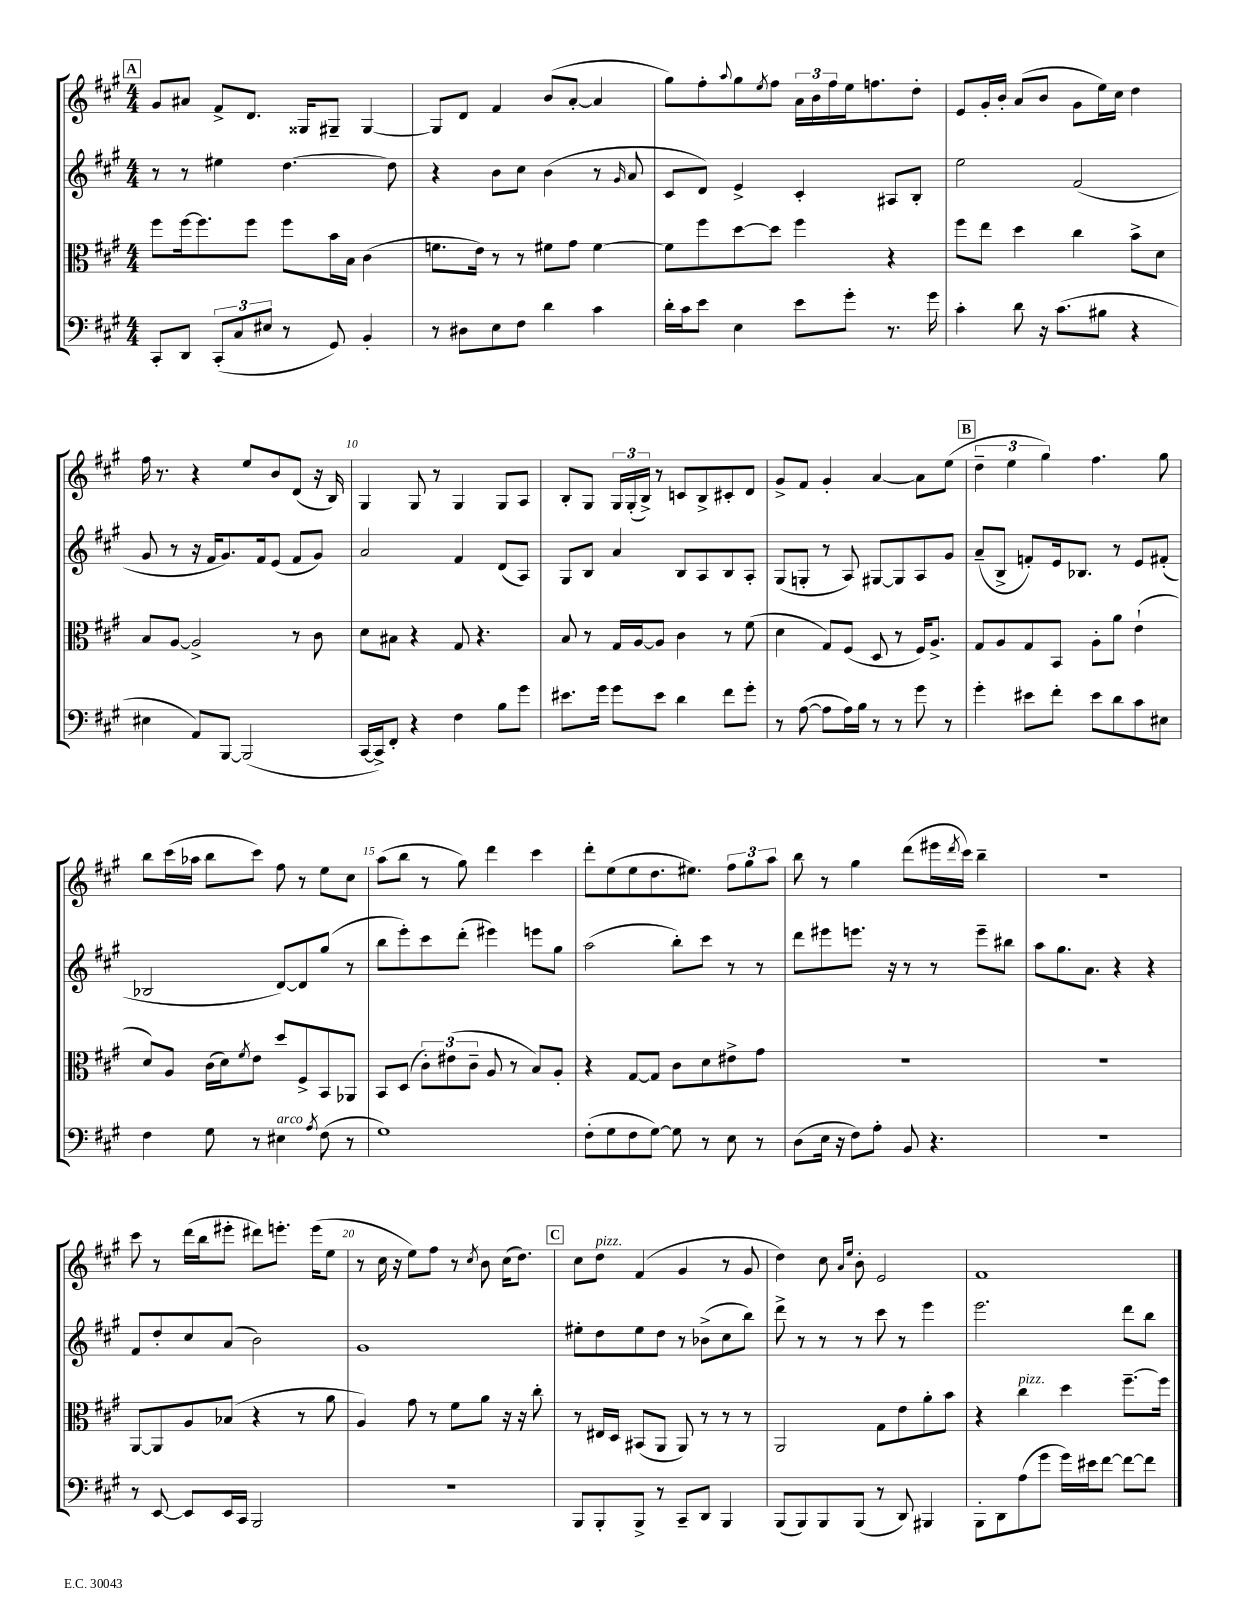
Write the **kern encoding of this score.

**kern	**kern	**kern	**kern
*staff4	*staff3	*staff2	*staff1
*clefF4	*clefC3	*clefG2	*clefG2
*k[f#c#g#]	*k[f#c#g#]	*k[f#c#g#]	*k[f#c#g#]
*M4/4	*M4/4	*M4/4	*M4/4
8CC#'	8ff#	8r	8g#
8DD	[16ff#	8r	8a#
.	8.ff#]	.	.
(12CC#'	.	4ee#	8f#^
12C#	.	.	.
.	8ff#	.	8.d
12E#	.	.	.
8r	8ff#	[4.dd	.
.	.	.	16G##
8GG#)	16b	.	8G#~
.	16B	.	.
4BB'	(4c#	.	[4G#
.	.	8dd]	.
=	=	=	=
8r	8.f	4r	8G#]
8D#	.	.	8d
.	16e)	.	.
8E	8r	8b	4f#
8F#	8r	8cc#	.
4d	8f#	(4b	(8b
.	8g#	.	[8a'
4c#	[4f#	8r	4a]
.	.	16qqg#	.
.	.	8a	.
=	=	=	=
16d'	8f#]	8c#	8gg#)
16c#	.	.	.
8e	8ff#	8d)	8ff#'
.	.	.	8qqaa
4E	[8dd	4e^	8gg#
.	.	.	8qee
.	8dd]	.	8ff#
8e	4ff#	4c#'	24a
.	.	.	24b
.	.	.	24ff#
8g#'	.	.	16ee
.	.	.	8.ff
8.r	4r	8A#	.
.	.	8B'	8dd'
16g#	.	.	.
=	=	=	=
4c#'	8ff#	2ee	8e
.	8ee	.	16g#'
.	.	.	16b'
8d	4dd	.	(8a
16r	.	.	8b
(8.c#	.	.	.
.	4cc#	(2f#	8g#
8B#	.	.	16ee)
.	.	.	16cc#
4r	8b^	.	4dd
.	8d	.	.
=	=	=	=
4E#	8B	8g#	16ff#
.	.	.	8.r
.	[8A	8r	.
8AA)	2A^]	16r	4r
.	.	16f#	.
[8BBB	.	8.g#)	.
(2BBB]	.	.	8ee
.	.	16f#	.
.	.	(8e	8b
.	8r	8f#	(8d
.	8c#	8g#)	16r
.	.	.	16B)
=	=	=	=
[16CC#	8d	2a	4G#
16CC#^])	.	.	.
8FF#'	8B#	.	.
4r	4r	.	8G#
.	.	.	8r
4F#	8G#	4f#	4G#
.	4.r	.	.
8B	.	(8d	8G#
8g#	.	8A)	8A
=	=	=	=
8.e#	8B	8G#	8B'
.	8r	8B	8G#
16g#	.	.	.
8g#	16G#	4a	24G#
.	.	.	(24G#'
.	[16A	.	.
.	.	.	24B^)
8e#	8A]	.	8r
4d	4c#	8B	8c
.	.	8A	8B^
8f#	8r	8B	8c#'
8g#'	(8f#	8A'	8d
=	=	=	=
8r	4d	(8G#	8g#^
([8A	.	8G'	8f#
8A]	8G#)	8r	4g#'
16A)	(8F#	8A)	.
16B	.	.	.
8r	8D	[8G#	[4a
8r	8r	8G#]	.
8g#	16F#)	8A	8a]
.	8.A^	.	.
8r	.	8g#	(8ee
=	=	=	=
4g#'	8G#	(8a~	6dd~
.	8A	8B^	.
.	.	.	6ee
8e#	8G#	8f')	.
.	.	.	6gg#)
8f#'	8BB	16e	.
.	.	8.B-	.
8e#	8A'	.	4.ff#
8d	8a	8r	.
8c#	(4e`	8e	.
8E#	.	(8f#'	8gg#
=	=	=	=
4F#	8d)	2B-	8bb
.	8A	.	(16ccc#
.	.	.	16aa-
8G#	(16c#	.	8bb
.	16d)	.	.
.	8qf#	.	.
8r	8e	.	8ccc#)
4E#	8dd	[8d)	8ff#
.	8F#^	8d]	8r
8qA	.	.	.
(8F#	8BB	(8gg#	8ee
8r	8AA-	8r	8cc#
=	=	=	=
1G#)	8BB	8bb	(8aa
.	(8D	8eee')	8bb
.	12c#')	8ccc#	8r
.	(12e#	.	.
.	.	(8ddd'	8gg#)
.	12c#~	.	.
.	8A	4eee#)	4ddd
.	8r	.	.
.	8B)	8eee	4ccc#
.	8A'	8gg#	.
=	=	=	=
(8F#'	4r	(2aa	8ddd'
8G#	.	.	(8ee
8F#	[8G#	.	8ee
[8G#)	8G#]	.	8.dd
8G#]	8c#	8bb')	.
.	.	.	8.ee#)
8r	8d	8ccc#	.
8E	8e#^	8r	12ff#
.	.	.	12gg#
8r	8g#	8r	.
.	.	.	12aa
=	=	=	=
(8D	1r	8ddd	8bb
16E	.	8eee#	8r
16r	.	.	.
8F#)	.	8.eee	4gg#
8A'	.	.	.
.	.	16r	.
8BB	.	8r	(8ddd
4.r	.	8r	16eee#
.	.	.	8qddd
.	.	.	16ccc#)
.	.	8eee~	4bb~
.	.	8bb#	.
=	=	=	=
1r	1r	8aa	1r
.	.	8.gg#	.
.	.	8.a	.
.	.	4r	.
.	.	4r	.
=	=	=	=
8r	[8AA	8f#	8ccc#
[8EE	8AA]	8dd'	8r
8EE]	8A	8cc#	(16ddd
.	.	.	16bb
16EE	(8B-	(8a	8eee#'
16CC#	.	.	.
2BBB	4r	2b)	8ddd#)
.	.	.	8.eee'
.	8r	.	.
.	.	.	(16eee
.	8a	.	8ee
=	=	=	=
1r	4A)	1g#	8r
.	.	.	16cc#
.	.	.	16r
.	8g#	.	8ee)
.	8r	.	8ff#
.	8f#	.	8r
.	.	.	8qcc#
.	8a	.	8b
.	16r	.	(16cc#
.	16r	.	8.dd)
.	8cc#'	.	.
=	=	=	=
8BBB	8r	8ee#'	8cc#
8BBB'	16E#	8dd	8dd
.	16D	.	.
8BBB^	(8BB#	8ee#	(4f#
8r	8AA	8dd	.
8CC#~	8AA)	8r	4g#
8DD	8r	(8b-^	.
4BBB	8r	8cc#	8r
.	8r	8bb)	8g#
=	=	=	=
(8BBB	2AA	8ddd^	4dd)
8BBB)	.	8r	.
8BBB	.	8r	8cc#
.	.	.	16qqa
.	.	.	16qqee
(8BBB	.	8r	8b'
8r	8G#	8ccc#	2e
8DD)	8e	8r	.
4BBB#	8a'	4eee	.
.	8b	.	.
=	=	=	=
8BBB'	4r	2.eee	1f#
8DD	.	.	.
(8A	4cc#	.	.
8g#	.	.	.
16g#)	4dd	.	.
16e#	.	.	.
[8f#	.	.	.
8f#_	[8.ff#~	8ddd	.
8f#]	.	8bb	.
.	16ff#]	.	.
==	==	==	==
*-	*-	*-	*-
